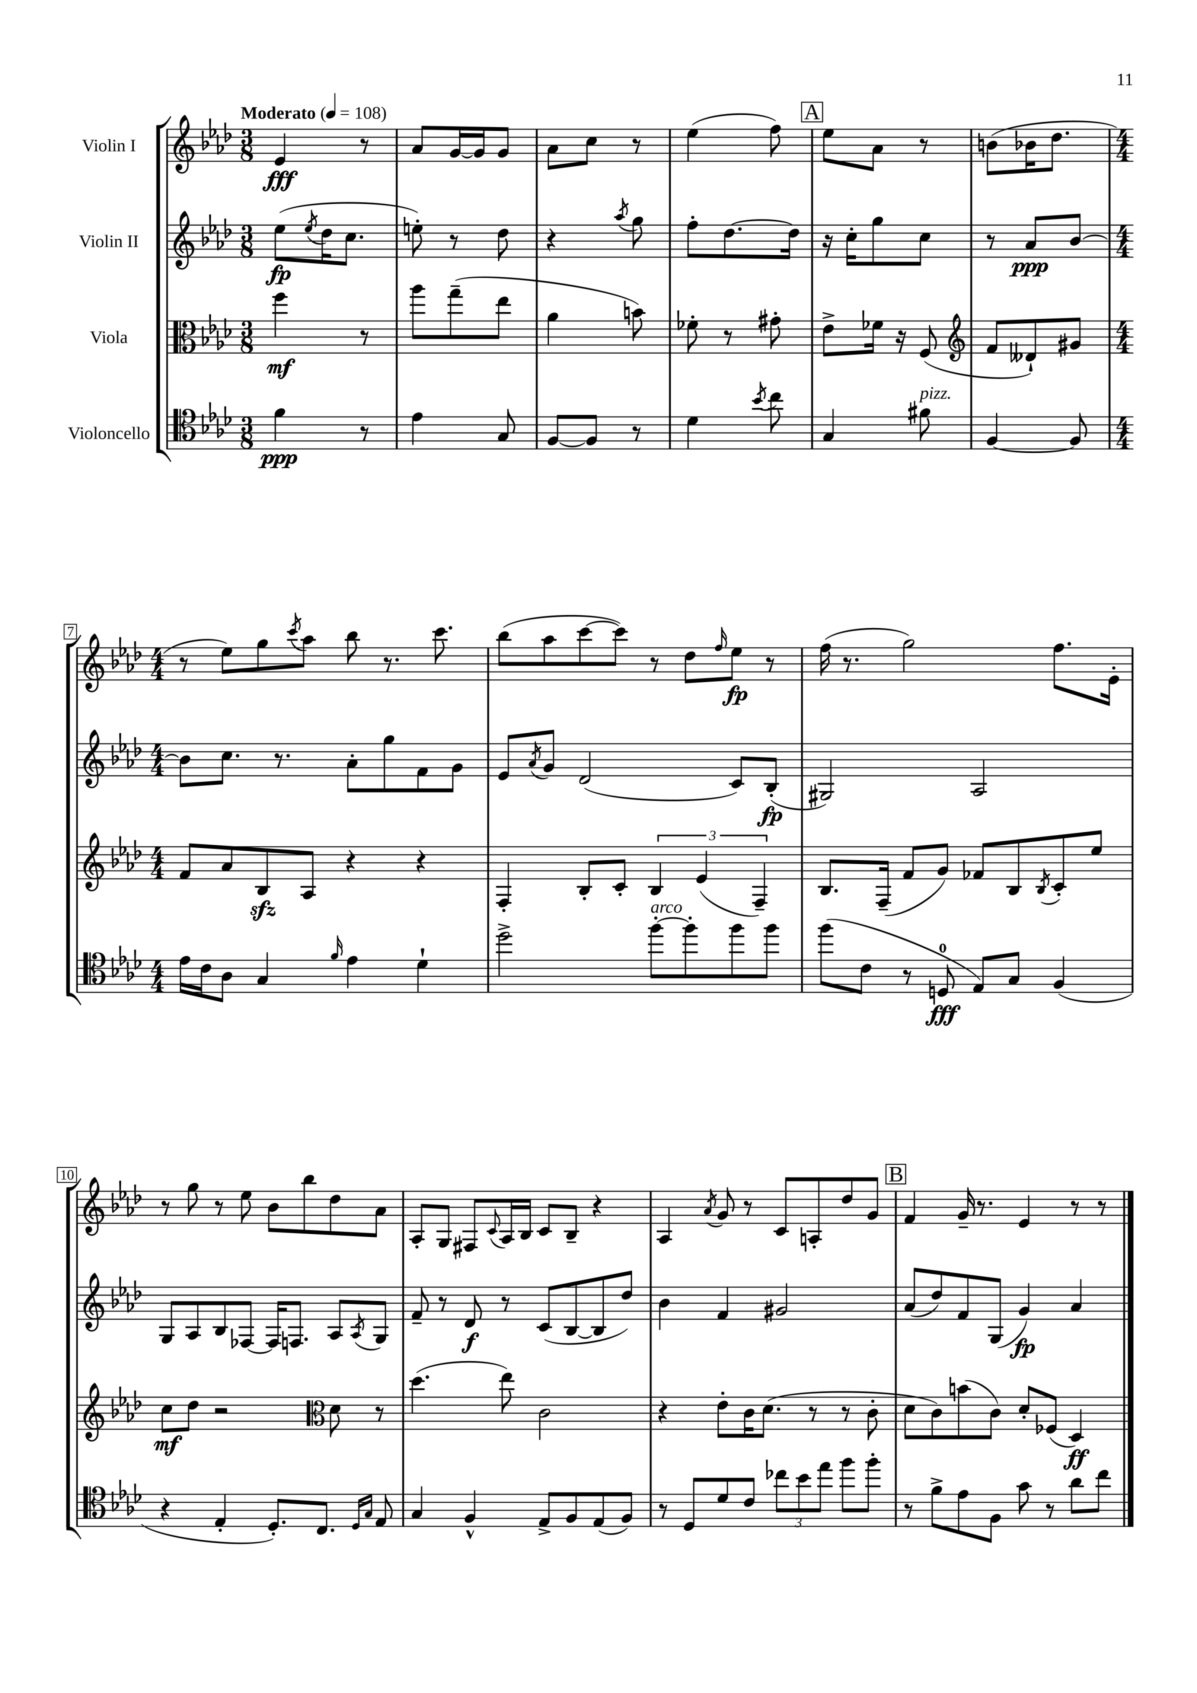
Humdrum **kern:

**kern	**kern	**kern	**kern
*staff4	*staff3	*staff2	*staff1
*clefC4	*clefC3	*clefG2	*clefG2
*k[b-e-a-d-]	*k[b-e-a-d-]	*k[b-e-a-d-]	*k[b-e-a-d-]
*M3/8	*M3/8	*M3/8	*M3/8
*MM108	*MM108	*MM108	*MM108
4f	4ff	(8ee-	4e-
.	.	8qee-	.
.	.	16dd-	.
.	.	8.cc	.
8r	8r	.	8r
=	=	=	=
4e-	8aa-	8ee')	8a-
.	(8gg~	8r	[16g
.	.	.	16g]
8G	8ee-	8dd-	8g
=	=	=	=
[8F	4a-	4r	8a-
8F]	.	.	8cc
.	.	8qaa-	.
8r	8b)	8gg	8r
=	=	=	=
4d-	8f-'	8ff'	(4ee-
.	8r	[8.dd-	.
8qb-	.	.	.
8cc	8g#'	.	8ff)
.	.	16dd-]	.
=	=	=	=
4G	8e-^	16r	8ee-
.	.	16cc'	.
.	16f-	8gg	8a-
.	16r	.	.
8f#	(8F	8cc	8r
=	=	=	=
*	*clefG2	*	*
[4F	8f	8r	(8b
.	8d--`)	8a-	16b-
.	.	.	8.dd-
8F]	8g#	[8b-	.
=	=	=	=
*M4/4	*M4/4	*M4/4	*M4/4
16e-	8f	8b-]	8r
16c	.	.	.
8A-	8a-	8.cc	8ee-)
4G	8B-	.	8gg
.	.	8.r	.
.	.	.	8qccc
.	8A-	.	8aa-
16qqf	.	.	.
4e-	4r	8a-'	8bb-
.	.	8gg	8.r
4d-`	4r	8f	.
.	.	.	8.ccc
.	.	8g	.
=	=	=	=
2dd-^	4F'	8e-	(8bb-
.	.	8qa-	.
.	.	8g	8aa-
.	8B-'	(2d-	[8ccc
.	8c'	.	8ccc])
[8ff'	6B-	.	8r
8ff']	.	.	8dd-
.	(6e-	.	.
.	.	.	16qqff
8ff	.	8c)	8ee-
.	6F~)	.	.
8ff	.	(8B-'	8r
=	=	=	=
(8ff	8.B-	2G#)	(16ff
.	.	.	8.r
8c	.	.	.
.	(16F~	.	.
8r	8f	.	2gg)
8D	8g)	.	.
8E-)	8f-	2A-	.
8G	8B-	.	.
.	8qB-	.	.
(4F	8c'	.	8.ff
.	8ee-	.	.
.	.	.	16e-'
=	=	=	=
4r	8cc	8G	8r
.	8dd-	8A-	8gg
4E-'	2r	8B-	8r
.	.	[8F-	8ee-
8.D-')	.	16F-]	8b-
.	.	8.F	.
.	.	.	8bb-
8.C	.	.	.
*	*clefC3	*	*
.	8d-	8A-	8dd-
16qqD-	.	.	.
16qqG	.	8qA-	.
8E-	8r	8G	8a-
=	=	=	=
4G	(4.dd-	8f~	8A-'
.	.	8r	8G
4F^^	.	8d-	8F#
.	.	.	8qqc
.	8ee-)	8r	16A-
.	.	.	16B-
8E-^	2c	(8c	8c
8F	.	[8B-	8B-~
(8E-	.	8B-]	4r
8F)	.	8dd-)	.
=	=	=	=
8r	4r	4b-	4A-
8D-	.	.	.
.	.	.	8qa-
8d-	8e-'	4f	8g
8c	16c	.	8r
.	(8.d-	.	.
12cc-	.	2g#	8c
12b-	.	.	.
.	8r	.	8A'
12ee-	.	.	.
8ff	8r	.	8dd-
8ff'	8c'	.	8g
=	=	=	=
8r	8d-	(8a-	4f
8f^	8c)	8dd-)	.
8e-	(8b	8f	16g~
.	.	.	8.r
8F	8c)	(8G	.
8g	8d-'	4g)	4e-
8r	(8F-	.	.
8a-	4D-)	4a-	8r
8cc	.	.	8r
==	==	==	==
*-	*-	*-	*-
